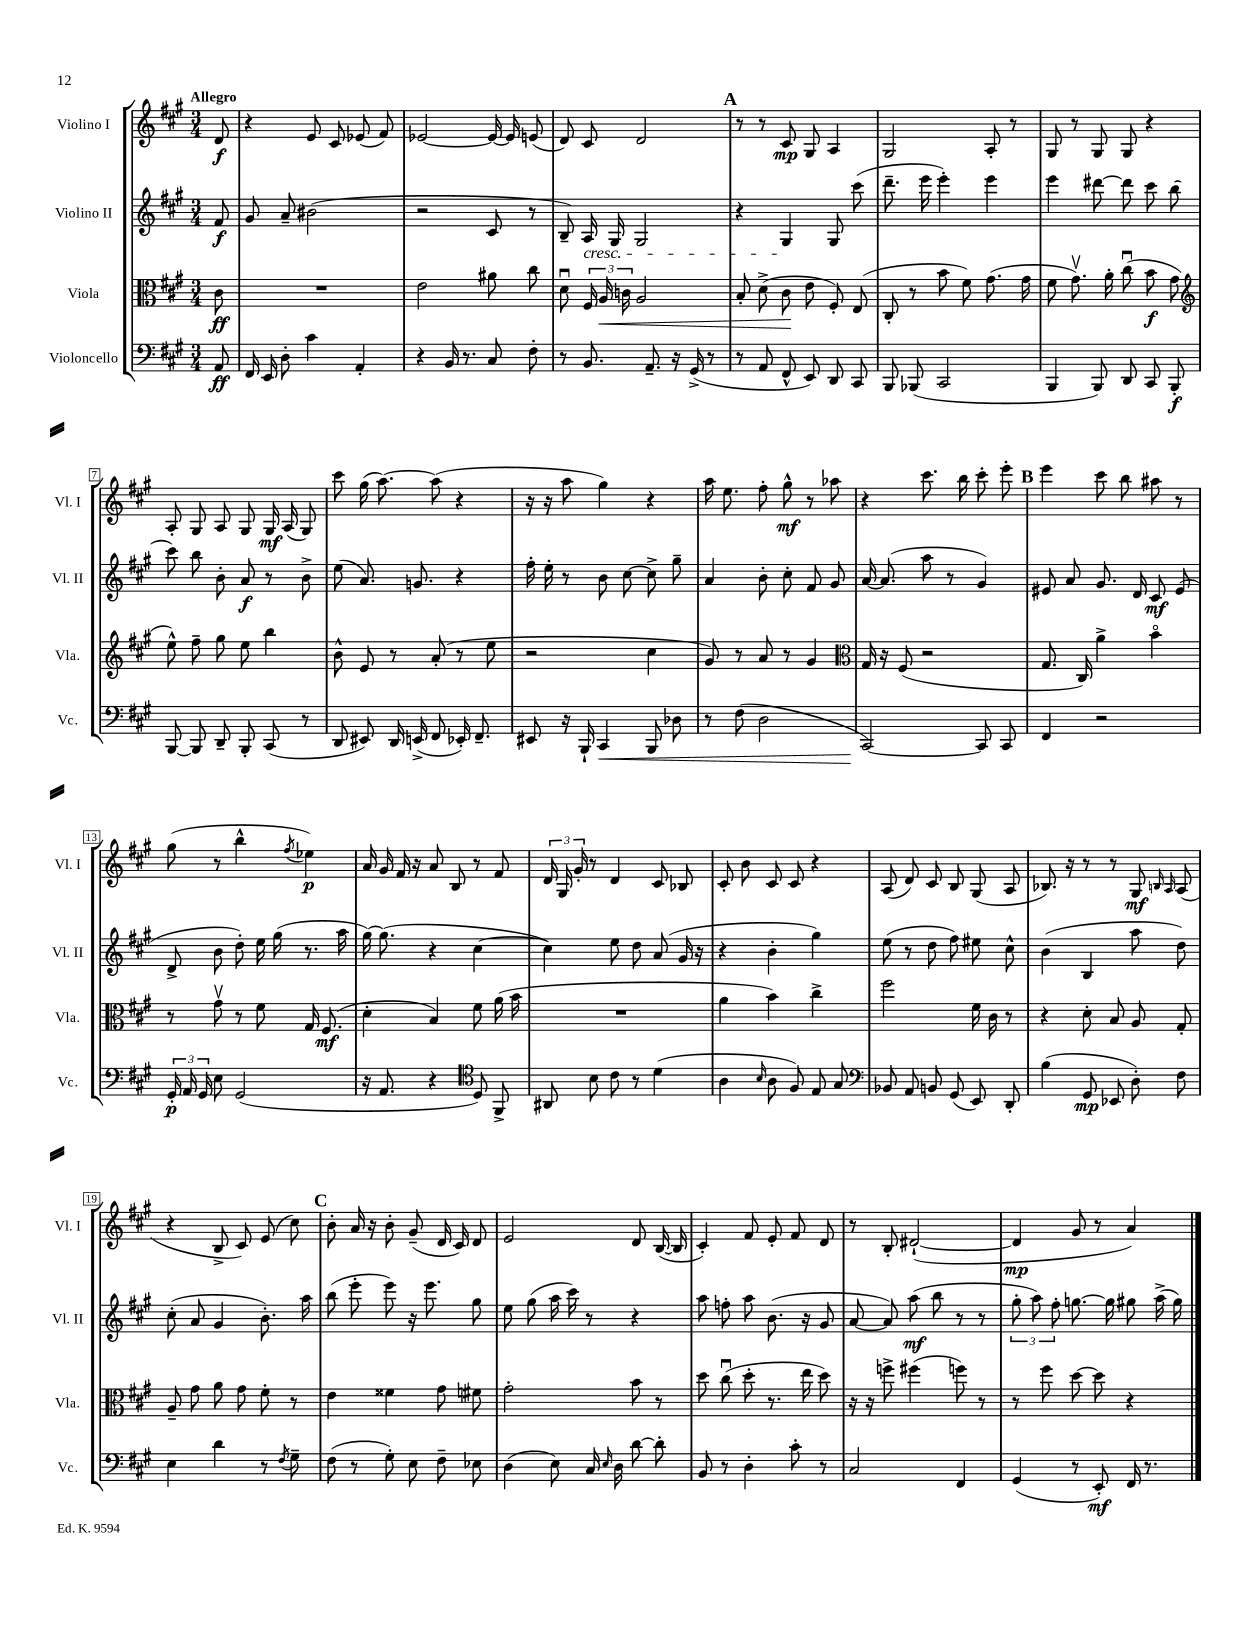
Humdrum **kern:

**kern	**kern	**kern	**kern
*staff4	*staff3	*staff2	*staff1
*clefF4	*clefC3	*clefG2	*clefG2
*k[f#c#g#]	*k[f#c#g#]	*k[f#c#g#]	*k[f#c#g#]
*M3/4	*M3/4	*M3/4	*M3/4
8AA	8c#	8f#	8d
=	=	=	=
16FF#	2.r	8g#	4r
16EE	.	.	.
8D'	.	8a~	.
4c#	.	(2b#	8e
.	.	.	8c#
4AA'	.	.	(8e-
.	.	.	8f#)
=	=	=	=
4r	2e	2r	[2e-
16BB	.	.	.
8.r	.	.	.
8C#	8a#	8c#	16e-_
.	.	.	16e-]
8F#'	8cc#	8r	(8e
=	=	=	=
8r	8du	8B~)	8d)
8.BB	24F#	16A	8c#
.	24A	.	.
.	.	16G#	.
.	24c	.	.
.	2A	2G#	2d
8.AA~	.	.	.
16r	.	.	.
(16GG#^	.	.	.
8r	.	.	.
=	=	=	=
8r	8B'	4r	8r
8AA	(8d^	.	8r
8FF#^^	8c#	4G#	8c#
8EE)	8e	.	8G#
8DD	8F#')	8G#	4A
8CC#	(8E	(8ccc#	.
=	=	=	=
8BBB	8C#'	8.ddd~	2G#
(8BBB-	8r	.	.
.	.	16eee	.
2CC#	8b	4eee')	.
.	8f#)	.	.
.	(8.g#	4eee	8A'
.	.	.	8r
.	16g#	.	.
=	=	=	=
4BBB	8f#	4eee	8G#
.	8.g#v)	.	8r
8BBB)	.	[8ddd#	8G#
.	16a'	.	.
8DD	(8cc#u	8ddd#]	8G#
8CC#	8b	8ccc#	4r
8BBB'	8g#	(8bb	.
=	=	=	=
*	*clefG2	*	*
[8BBB	8ee^^)	8ccc#)	8A'
8BBB]	8ff#~	8bb	8G#
8DD~	8gg#	8b'	8A
8BBB'	8ee	8a	8G#
(8CC#	4bb	8r	16G#
.	.	.	(16A
8r	.	8b^	8G#)
=	=	=	=
8DD	8b^^	(8ee	8ccc#
8EE#)	8e	8.a)	(16gg#
.	.	.	[8.aa)
16DD	8r	.	.
(16EE^	.	8.g	.
8FF#	(8a'	.	(8aa]
16EE-')	8r	4r	4r
8.FF#~	.	.	.
.	8ee	.	.
=	=	=	=
8EE#	2r	16ff#'	16r
.	.	16ee'	16r
16r	.	8r	8aa
16BBB`	.	.	.
4CC#	.	8b	4gg#)
.	.	[8cc#	.
8BBB	4cc#	8cc#^]	4r
8D-	.	8gg#~	.
=	=	=	=
8r	8g#)	4a	16aa
.	.	.	8.ee
(8F#	8r	.	.
2D	8a	8b'	8ff#'
.	8r	8cc#'	8gg#^^
.	4g#	8f#	8r
.	.	8g#	8aa-
=	=	=	=
*	*clefC3	*	*
[2CC#)	16G#	[16a	4r
.	16r	(8.a]	.
.	(8F#	.	.
.	2r	8aa	8.ccc#
.	.	8r	.
.	.	.	16bb
8CC#]	.	4g#)	8ccc#'
8CC#	.	.	8eee'
=	=	=	=
4FF#	8.G#	8e#	4eee
.	.	8a	.
.	16C#)	.	.
2r	4a^	8.g#	8ccc#
.	.	.	8bb
.	.	16d	.
.	4bo	8c#	8aa#
.	.	(8e#	8r
=	=	=	=
24GG#'	8r	8d^	(8gg#
24AA	.	.	.
24GG#	.	.	.
8E	8g#v	8b	8r
(2GG#	8r	8dd')	4bb^^
.	8f#	16ee	.
.	.	(16gg#	.
.	.	.	8qff#
.	16G#	8.r	4ee-)
.	(8.F#	.	.
.	.	16aa	.
=	=	=	=
16r	4d'	[16gg#)	16a
8.AA	.	(8.gg#]	16g#
.	.	.	16f#
.	.	.	16r
4r	4B)	4r	8a
.	.	.	8B
*clefC4	*	*	*
8D)	8f#	[4cc#	8r
8FF#^	(16a	.	8f#
.	16b	.	.
=	=	=	=
8AA#	2.r	4cc#])	24d
.	.	.	24G#
.	.	.	24g#'
8B	.	.	8r
8c#	.	8ee	4d
8r	.	8dd	.
(4d	.	(8a	8c#
.	.	16g#	8B-
.	.	16r	.
=	=	=	=
4A	4a	4r	8c#'
.	.	.	8b
16qqB	.	.	.
8A	4b)	4b'	8c#
8F#)	.	.	8c#
8E	4cc#^	4gg#)	4r
8G#	.	.	.
=	=	=	=
*clefF4	*	*	*
8BB-	2ff#	(8ee	(8A
8AA	.	8r	8d)
8BB	.	8dd	8c#
(8GG#	.	8ff#)	8B
8EE)	16f#	8ee#	(8G#
.	16c#	.	.
8DD'	8r	8cc#^^	8A
=	=	=	=
(4B	4r	(4b	8.B-)
.	.	.	16r
8GG#	8d'	4B	8r
8EE-	8B	.	8r
8D')	8A	8aa	8G#
.	.	.	16qqB
.	.	.	16qqA
8F#	8G#'	8dd)	(8A
=	=	=	=
4E	8A~	(8cc#'	4r
.	8g#	8a	.
4d	8a	4g#	8B^
.	8g#	.	8c#)
8r	8f#'	8.b')	(8e
8qF#	.	.	.
8G#~	8r	.	8cc#)
.	.	16aa	.
=	=	=	=
(8F#	4e	(8bb	8b'
8r	.	8eee'	16a
.	.	.	16r
8G#')	4f##	8eee)	8b'
8E	.	16r	(8g#~
.	.	8.eee	.
8F#~	8g#	.	16d
.	.	.	16c#)
8E-	8f#	8gg#	8d
=	=	=	=
(4D	2g#'	8ee	2e
.	.	(8gg#	.
8E)	.	16aa	.
.	.	16ccc#)	.
16C#	.	8r	.
16qqE	.	.	.
16D	.	.	.
[8d	8b	4r	8d
8d']	8r	.	([16B
.	.	.	16B]
=	=	=	=
8BB	8dd	8aa	4c#')
8r	(8cc#u	8ff'	.
4D'	8dd'	8aa	8f#
.	8.r	(8.b	8e'
8c#'	.	.	8f#
.	16ee	16r	.
8r	8dd)	8g#	8d
=	=	=	=
2C#	16r	[8a	8r
.	16r	.	.
.	8ff^	8a])	8B'
.	(4ff#	(8aa	([2d#`
.	.	8bb	.
4FF#	8ff)	8r	.
.	8r	8r	.
=	=	=	=
(4GG#	8r	12gg#'	4d#]
.	.	12aa)	.
.	8ff#	.	.
.	.	12ff#'	.
8r	[8dd	[8.gg	8g#
8EE')	8dd]	.	8r
.	.	16gg]	.
16FF#	4r	8gg#	4a)
8.r	.	.	.
.	.	(16aa^	.
.	.	16gg#)	.
==	==	==	==
*-	*-	*-	*-
